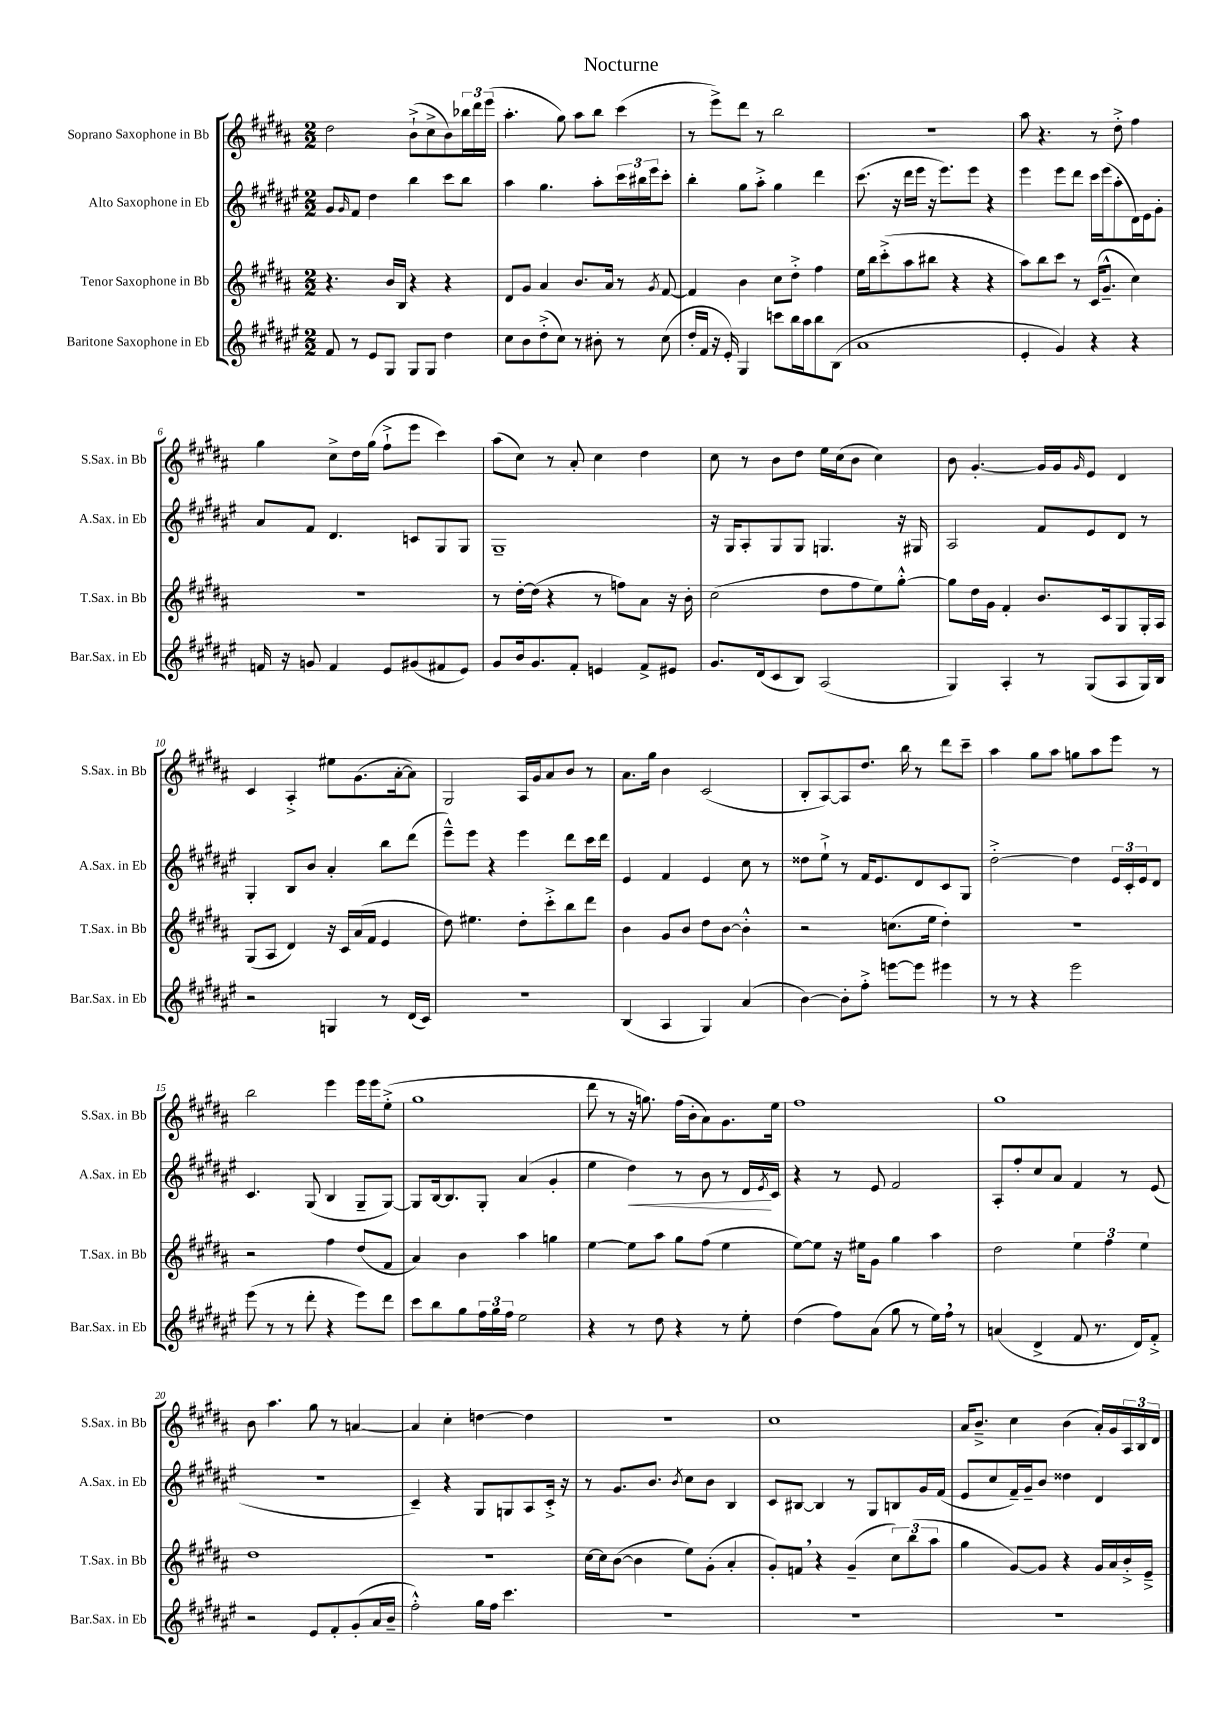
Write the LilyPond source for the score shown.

\header { title = "Nocturne" }
<<
\new StaffGroup <<
\new Staff = "s0" \with { instrumentName = "Soprano Saxophone in Bb" shortInstrumentName = "S.Sax. in Bb" } {
    \clef treble \key b \major \numericTimeSignature \time 2/2
    dis''2 b'8-!->( cis''8-> b'8) \tuplet 3/2 { bes''16 dis'''16 e'''16( } |
    ais''4.-. gis''8) ais''8 b''8 cis'''4( |
    r8 e'''8->) dis'''8 r8 b''2 |
    r1 |
    ais''8 r4. r8 dis''8-.-> fis''4 |
    gis''4 cis''8-> dis''16 gis''16( fis''8-!-> e'''8 cis'''4) |
    ais''8( cis''8) r8 ais'8-. cis''4 dis''4 |
    cis''8 r8 b'8 dis''8 e''16 cis''16( b'8 cis''4) |
    b'8 gis'4.~-. gis'16 gis'16 \grace { gis'16 } e'8 dis'4 |
    cis'4 ais4-.-> eis''8 gis'8.( ais'16~-. ais'8) |
    gis2 ais16 gis'16 ais'8 b'8 r8 |
    ais'8. gis''16 b'4 cis'2( |
    b8-. ais8~) ais8 dis''8. b''16 r8 dis'''8 cis'''8-- |
    ais''4 gis''8 ais''8 g''8 ais''8 e'''8 r8 |
    b''2 e'''4 e'''16 e'''16 e''8-.->( |
    gis''1 |
    dis'''8 r8 r16 g''8.) fis''16( b'16-. ais'8) gis'8. e''16 |
    fis''1 |
    gis''1 |
    b'8 ais''4. gis''8 r8 a'4~ |
    a'4 cis''4-. d''4~ d''4 |
    R1 |
    cis''1 |
    ais'16 b'8.---> cis''4 b'4( ais'16-.) gis'16 \tuplet 3/2 { ais16 b16 dis'16 } \bar "|." |
}
\new Staff = "s1" \with { instrumentName = "Alto Saxophone in Eb" shortInstrumentName = "A.Sax. in Eb" } {
    \clef treble \key fis \major \numericTimeSignature \time 2/2
    gis'8 \grace { gis'16 } fis'8 dis''4 b''4 cis'''8 b''8 |
    ais''4 gis''4. ais''8-. \tuplet 3/2 { cis'''16 bis''16 eis'''16 } cis'''8-. |
    b''4-. gis''8 ais''8-.-> gis''4 dis'''4 |
    cis'''8.( r16 dis'''16 eis'''16 r16 eis'''8.) eis'''8 r4 |
    eis'''4 eis'''8 dis'''8 cis'''16 eis'''16( ais''8-. dis'16) eis'16 gis'8-. |
    ais'8 fis'8 dis'4. c'8 gis8 gis8 |
    gis1-- |
    r16 gis16 ais8-. gis8 gis8 g4. r16 gis16 |
    ais2 fis'8 eis'8 dis'8 r8 |
    gis4-. b8 b'8 ais'4-. b''8 dis'''8( |
    eis'''8---^) eis'''8 r4 eis'''4 dis'''8 cis'''16 dis'''16 |
    eis'4 fis'4 eis'4 cis''8 r8 |
    disis''8 eis''8-!-> r8 fis'16 eis'8. dis'8 cis'8 gis8 |
    dis''2~-.-> dis''4 \tuplet 3/2 { eis'16 cis'16-. eis'16 } dis'8 |
    cis'4. gis8( b4 gis8-- gis8~) |
    gis8 b16~ b8. gis8-. ais'4( gis'4-. |
    eis''4 dis''4\<) r8 b'8 r8 dis'16\! \acciaccatura { eis'8 } cis'16 |
    r4 r8 eis'8 fis'2 |
    ais8-. fis''8-. cis''8 ais'8 fis'4 r8 eis'8( |
    r1 |
    cis'4--) r4 gis8 g8 ais8 cis'16-.-> r16 |
    r8 gis'8. b'8. \acciaccatura { b'8 } cis''8 b'8 b4 |
    cis'8 bis8~ bis4 r8 gis8 b8 gis'16 fis'16( |
    eis'8 cis''8 fis'16--) gis'16-- b'8 disis''4 dis'4 \bar "|." |
}
\new Staff = "s2" \with { instrumentName = "Tenor Saxophone in Bb" shortInstrumentName = "T.Sax. in Bb" } {
    \clef treble \key b \major \numericTimeSignature \time 2/2
    r4. b'16 b16 r4 r4 |
    dis'8 gis'8 ais'4 b'8. ais'16 r8 \acciaccatura { gis'8 } fis'8~ |
    fis'4 b'4 cis''8 dis''8-.-> fis''4 |
    e''16 b''16 cis'''8-.->( ais''8 bis''8 r4 r4 |
    ais''8) b''8 cis'''8 r8 cis'16( gis'8.---^ cis''4) |
    r1 |
    r8 dis''16~-. dis''16( r4 r8 f''8) ais'8 r16 b'16-. |
    cis''2( dis''8 fis''8 e''8) gis''8~-.-^ |
    gis''8 dis''16 gis'16 fis'4-. b'8. cis'16 gis8 gis16-. ais16 |
    gis8( ais8 dis'4) r16 cis'16 ais'16( fis'16 e'4 |
    dis''8) eis''4. dis''8-. cis'''8-.-> b''8 dis'''8 |
    b'4 gis'8 b'8 dis''8 b'8~ b'4-.-^ |
    r2 c''8.( e''16 dis''4-.) |
    r1 |
    r2 fis''4 dis''8( fis'8 |
    ais'4) b'4 ais''4 g''4 |
    e''4~ e''8 ais''8 gis''8 fis''8( e''4 |
    e''8~) e''8 r16 eis''16 gis'8 gis''4 ais''4 |
    dis''2 \tuplet 3/2 { e''4 fis''4 e''4 } |
    dis''1 |
    r1 |
    cis''16~ cis''16 b'8~( b'4 e''8) gis'8-.( ais'4-. |
    gis'8-.) f'8 \breathe r4 gis'4--( \tuplet 3/2 { cis''8) b''8( ais''8 } |
    gis''4 gis'8~) gis'8 r4 gis'16 ais'16 b'16-.-> e'16---> \bar "|." |
}
\new Staff = "s3" \with { instrumentName = "Baritone Saxophone in Eb" shortInstrumentName = "Bar.Sax. in Eb" } {
    \clef treble \key fis \major \numericTimeSignature \time 2/2
    fis'8 r8 eis'8 gis8 gis8 gis8 dis''4 |
    cis''8 b'8 dis''8-.->( cis''8) r8 bis'8-. r8 cis''8( |
    dis''16-. fis'16 r16 eis'16-.) gis4 c'''8 b''16 ais''16 b''8 b8( |
    ais'1 |
    eis'4-. gis'4) r4 r4 |
    f'16 r16 g'8 f'4 eis'8 gis'8( fis'8 eis'8) |
    gis'8 b'16 gis'8. fis'8-. e'4 fis'8-> eis'8 |
    gis'8. dis'16( cis'8 b8) ais2( |
    gis4) ais4-. r8 gis8( ais8 gis16) b16 |
    r2 g4 r8 dis'16( cis'16) |
    r1 |
    b4( ais4 gis4) ais'4( |
    b'4~) b'8-. fis''8-.-> e'''8~ e'''8 eis'''4 |
    r8 r8 r4 eis'''2 |
    eis'''8( r8 r8 dis'''8-. r4 eis'''8) dis'''8 |
    cis'''8 b''8 gis''8 \tuplet 3/2 { fis''16 gis''16 fis''16 } eis''2 |
    r4 r8 dis''8 r4 r8 eis''8-. |
    dis''4( fis''8) ais'8( gis''8 r8 eis''16) fis''16 \breathe r8 |
    a'4( dis'4-> fis'8 r8. dis'16) fis'8-.-> |
    r2 eis'8 fis'8-. gis'8-.( ais'16 b'16-- |
    fis''2-.-^) gis''16 fis''16 cis'''4. |
    R1 |
    R1 |
    R1 \bar "|." |
}
>>
>>
